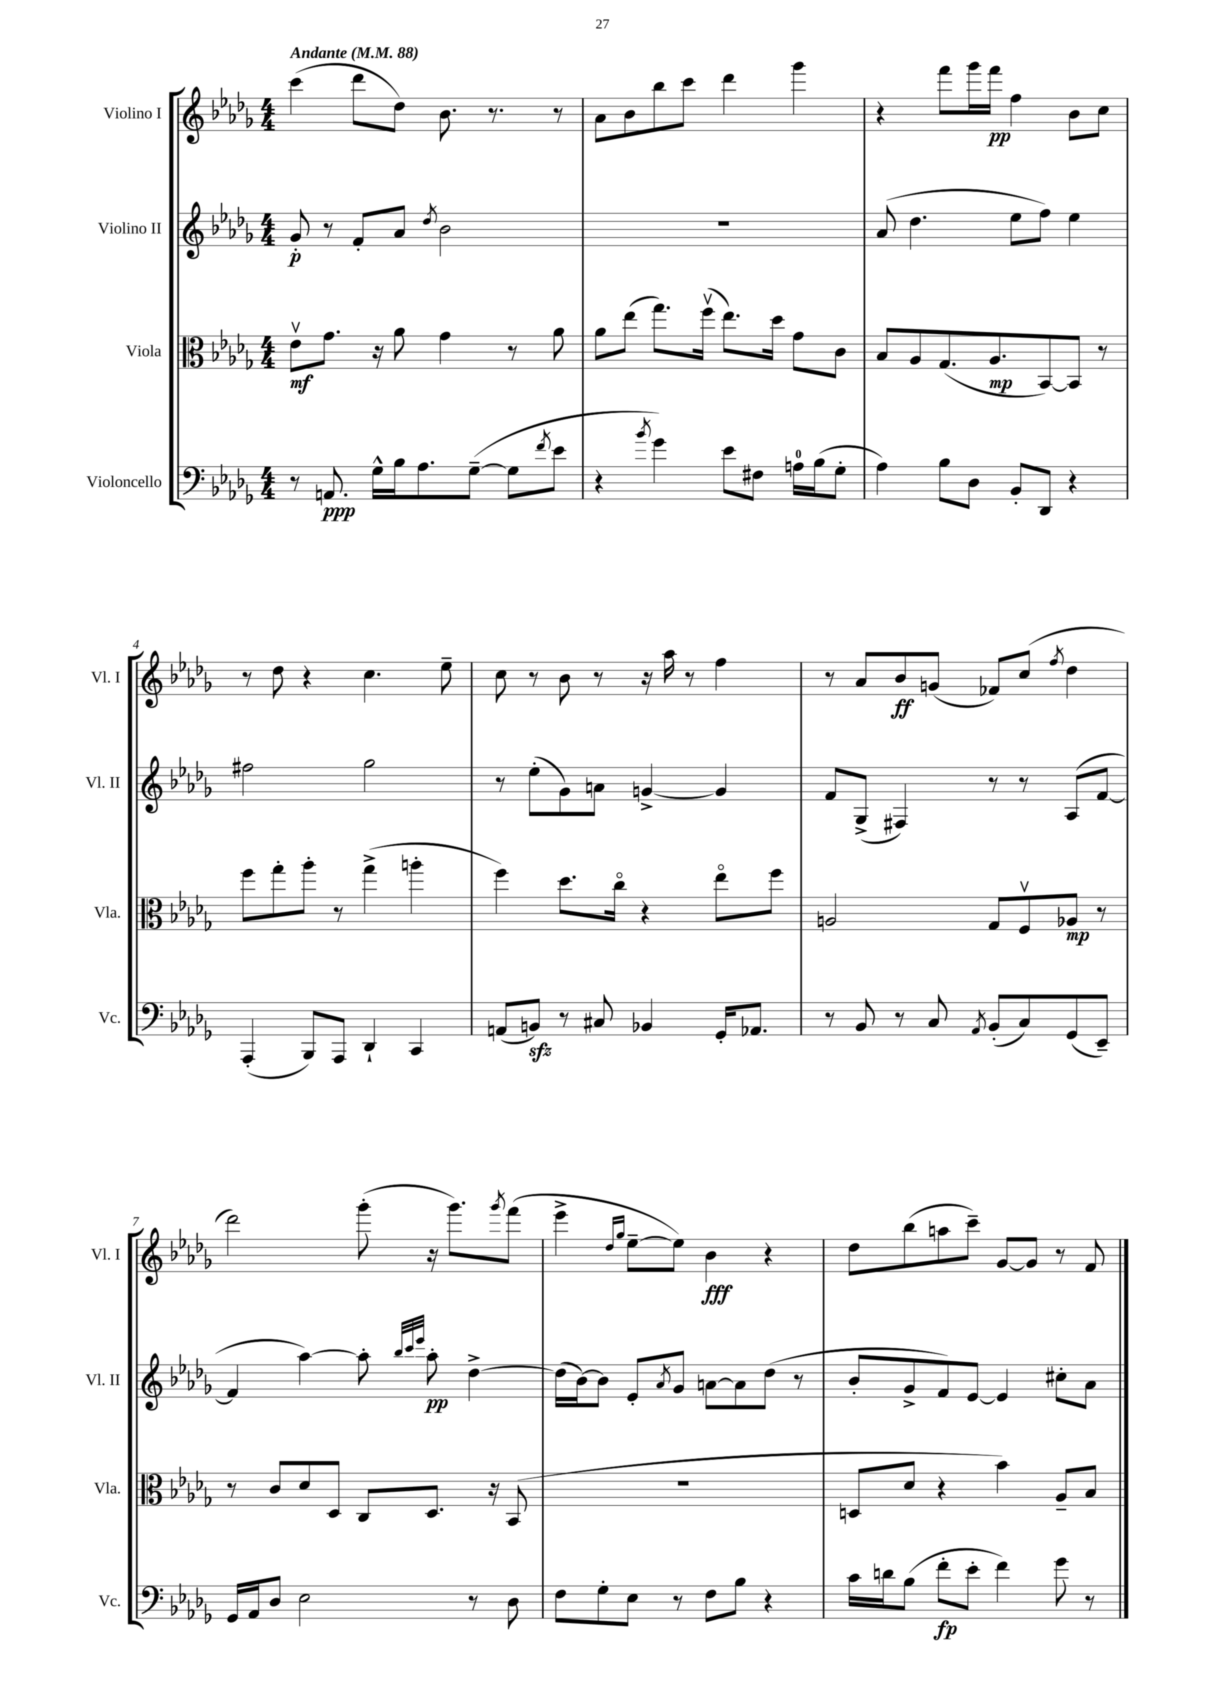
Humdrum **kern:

**kern	**dynam	**kern	**dynam	**kern	**dynam	**kern	**dynam
*part4	*part4	*part3	*part3	*part2	*part2	*part1	*part1
*staff4	*staff4	*staff3	*staff3	*staff2	*staff2	*staff1	*staff1
*I"Violoncello	*	*I"Viola	*	*I"Violino II	*	*I"Violino I	*
*I'Vc.	*	*I'Vla.	*	*I'Vl. II	*	*I'Vl. I	*
*clefF4	*	*clefC3	*	*clefG2	*	*clefG2	*
*k[b-e-a-d-g-]	*	*k[b-e-a-d-g-]	*	*k[b-e-a-d-g-]	*	*k[b-e-a-d-g-]	*
*M4/4	*	*M4/4	*	*M4/4	*	*M4/4	*
*MM88	*	*MM88	*	*MM88	*	*MM88	*
=1	=1	=1	=1	=1	=1	=1	=1
!	!	!	!	!	!	!LO:TX:a:B:t=Andante	!
8r	.	8e-v\L	mf	8g-'/	p	(4ccc\	.
8.AAn/	ppp	8.g-\J	.	8r	.	.	.
.	.	.	.	8f'/L	.	8ddd-\L	.
16G-^^\LL	.	16r	.	.	.	.	.
16B-\J	.	8a-\	.	8a-/J	.	8dd-\J)	.
8.A-\	.	.	.	.	.	.	.
.	.	.	.	8qdd-/	.	.	.
.	.	4g-\	.	2b-\	.	8.b-\	.
([8G-~\J	.	.	.	.	.	.	.
.	.	.	.	.	.	8.r	.
8G-\L]	.	8r	.	.	.	.	.
8qf/	.	.	.	.	.	.	.
8e-\J	.	8a-\	.	.	.	8r	.
=2	=2	=2	=2	=2	=2	=2	=2
4r	.	8a-\L	.	1r	.	8a-\L	.
.	.	(8ee-\J	.	.	.	8b-\	.
8qb-/	.	.	.	.	.	.	.
4g-\)	.	8.gg-\L)	.	.	.	8bb-\	.
.	.	.	.	.	.	8ccc\J	.
.	.	(16ffv\Jk	.	.	.	.	.
8e-\L	.	8.ee-\L)	.	.	.	4ddd-\	.
8F#X\J	.	.	.	.	.	.	.
.	.	16dd-\Jk	.	.	.	.	.
16An\LL	.	8g-\L	.	.	.	4ggg-\	.
(16B-\J	.	.	.	.	.	.	.
8G-'\J	.	8c\J	.	.	.	.	.
=3	=3	=3	=3	=3	=3	=3	=3
4A-\)	.	8B-/L	.	(8a-/	.	4r	.
.	.	8A-/	.	4.dd-\	.	.	.
8B-\L	.	(8.G-/	.	.	.	8fff\L	.
8D-\J	.	.	.	.	.	16ggg-\L	.
.	.	8.A-/	mp	.	.	16fff\JJ	pp
8BB-'/L	.	.	.	8ee-\L	.	4ff\	.
8DD-/J	.	[8BB-/)	.	8ff\J)	.	.	.
4r	.	8BB-/J]	.	4ee-\	.	8b-\L	.
.	.	8r	.	.	.	8cc\J	.
!!LO:LB:g=z
=4	=4	=4	=4	=4	=4	=4	=4
(4AAA-'/	.	8ff\L	.	2ff#X\	.	8r	.
.	.	8gg-'\	.	.	.	8dd-\	.
8BBB-/L)	.	8aa-'\J	.	.	.	4r	.
8AAA-/J	.	8r	.	.	.	.	.
4DD-`/	.	(4gg-^\	.	2gg-\	.	4.cc\	.
4CC/	.	4aan'\	.	.	.	.	.
.	.	.	.	.	.	8ee-~\	.
=5	=5	=5	=5	=5	=5	=5	=5
(8AAn/L	.	4ff\)	.	8r	.	8cc\	.
8BBnzz/J)	.	.	.	(8ee-'\L	.	8r	.
8r	.	8.dd-\L	.	8g-\)	.	8b-\	.
8C#X/	.	.	.	8an\J	.	8r	.
.	.	16cc\Jk	.	.	.	.	.
4BB-X/	.	4r	.	[4gn^/	.	16r	.
.	.	.	.	.	.	16aa-\	.
.	.	.	.	.	.	8r	.
16GG-'/KL	.	8ee-\L	.	4g/]	.	4ff\	.
8.AA-X/J	.	.	.	.	.	.	.
.	.	8ff\J	.	.	.	.	.
=6	=6	=6	=6	=6	=6	=6	=6
8r	.	2An/	.	8f/L	.	8r	.
8BB-/	.	.	.	(8G-^/J	.	8a-/L	.
8r	.	.	.	4F#X/)	.	8b-/	ff
8C/	.	.	.	.	.	(8gn/J	.
8qAA-/	.	.	.	.	.	.	.
(8BB-'/L	.	8G-/L	.	8r	.	8f-X/L)	.
8C/)	.	8Fv/	.	8r	.	(8cc/J	.
.	.	.	.	.	.	8qff/	.
(8GG-/	.	8A-X/J	mp	(8A-/L	.	4dd-\	.
8EE-~/J)	.	8r	.	[8f/J	.	.	.
!!LO:LB:g=z
=7	=7	=7	=7	=7	=7	=7	=7
16GG-/LL	.	8r	.	4f/]	.	2ddd-\)	.
16AA-/J	.	.	.	.	.	.	.
8D-/J	.	8c/L	.	.	.	.	.
2E-\	.	8d-/	.	[4aa-\)	.	.	.
.	.	8D-/J	.	.	.	.	.
.	.	8C/L	.	8aa-'\]	.	(8ggg-'\	.
.	.	.	.	32qqbb-/LLL	.	.	.
.	.	.	.	32qqccc/	.	.	.
.	.	.	.	32qqeee-/JJJ	.	.	.
.	.	8.D-/J	.	8aa-'\	pp	16r	.
.	.	.	.	.	.	8.ggg-\L)	.
8r	.	.	.	[4dd-^\	.	.	.
.	.	16r	.	.	.	.	.
.	.	.	.	.	.	8qggg-/	.
8D-\	.	(8BB-/	.	.	.	(8fff\J	.
=8	=8	=8	=8	=8	=8	=8	=8
8F\L	.	1r	.	(16dd-\LL]	.	4eee-^\	.
.	.	.	.	[16b-\J)	.	.	.
8G-'\	.	.	.	8b-\J]	.	.	.
.	.	.	.	.	.	16qqdd-/LL	.
.	.	.	.	.	.	16qqgg-/JJ	.
8E-\J	.	.	.	8e-'/L	.	[8ee-~\L	.
.	.	.	.	8qa-/	.	.	.
8r	.	.	.	8g-/J	.	8ee-\J])	.
8F\L	.	.	.	[8an\L	.	4b-\	fff
8B-\J	.	.	.	8a\]	.	.	.
4r	.	.	.	(8dd-\J	.	4r	.
.	.	.	.	8r	.	.	.
=9	=9	=9	=9	=9	=9	=9	=9
16c\LL	.	8Dn/L	.	8b-'/L	.	8dd-\L	.
16dn\J	.	.	.	.	.	.	.
(8B-\J	.	8d-/J	.	8g-^/	.	(8bb-\	.
8f'\L	fp	4r	.	8f/)	.	8aan\	.
8e-'\J	.	.	.	[8e-/J	.	8ccc~\J)	.
4f\)	.	4b-\)	.	4e-/]	.	[8g-/L	.
.	.	.	.	.	.	8g-/J]	.
8g-\	.	8A-~/L	.	8cc#X'\L	.	8r	.
8r	.	8B-/J	.	8a-\J	.	8f/	.
==	==	==	==	==	==	==	==
*-	*-	*-	*-	*-	*-	*-	*-
